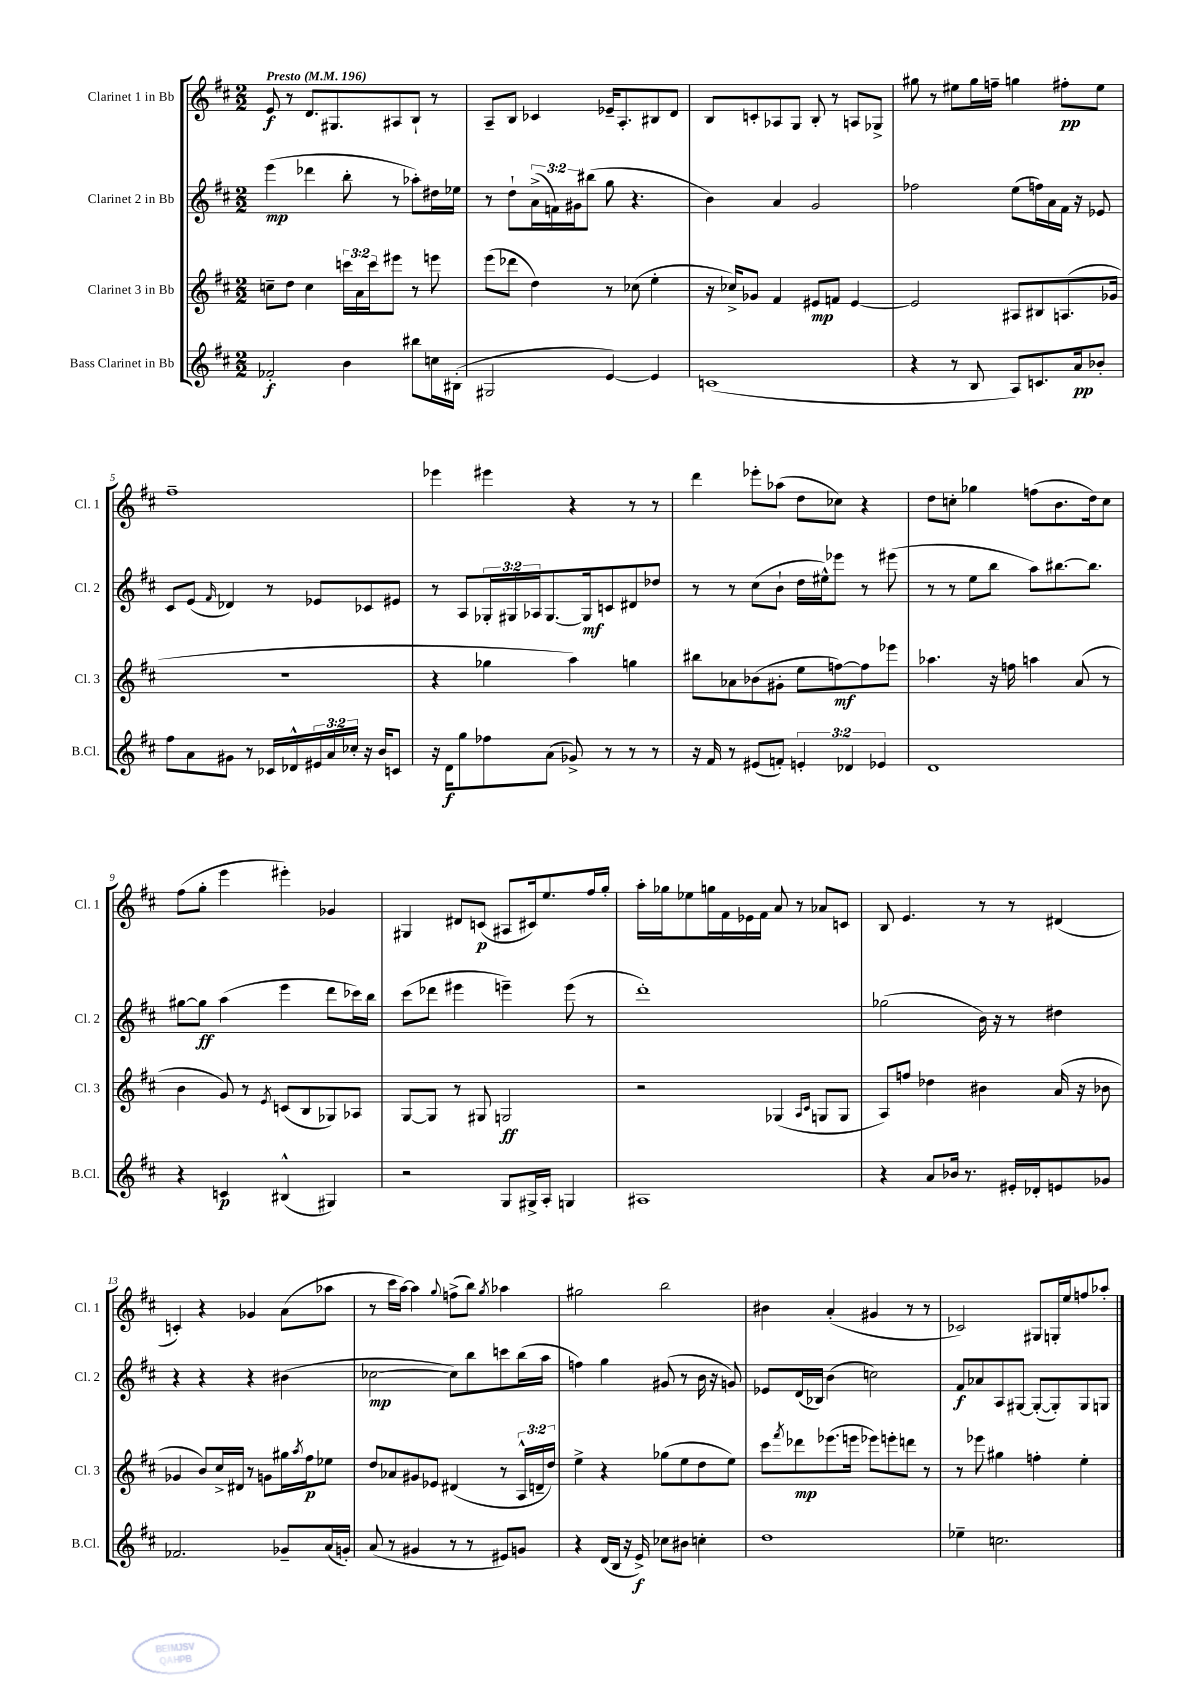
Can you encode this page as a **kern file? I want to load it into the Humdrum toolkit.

**kern	**kern	**kern	**kern
*staff4	*staff3	*staff2	*staff1
*clefG2	*clefG2	*clefG2	*clefG2
*k[f#c#]	*k[f#c#]	*k[f#c#]	*k[f#c#]
*M2/2	*M2/2	*M2/2	*M2/2
*MM196	*MM196	*MM196	*MM196
2f-'/	8cc~\L	(4eee\	8e/
.	8dd\J	.	8r
.	4cc\	4ddd-\	8.d/L
.	.	.	8.G#/
4b\	24ccc\LL	8bb'\	.
.	24a\	.	.
.	24ccc\J	.	.
.	8eee#\J	8r	8A#/
8bb#\L	8r	8aa-'\L)	8B`/J
16cc\L	8eee\	16dd#\L	8r
(16B#'\JJ	.	16ee-\JJ	.
=	=	=	=
2G#/	(8eee\L	8r	8A~/L
.	8ddd-\J	8dd`\L	8B/J
.	4dd\)	(24a^\L	4c-/
.	.	24f\)	.
.	.	24g#\J	.
.	.	(8bb#\J	.
[4e/)	8r	8gg\	16e-~/LK
.	.	.	8.A'/
.	(8cc-\	4.r	.
4e/]	4ee'\	.	8B#/
.	.	.	8d/J
=	=	=	=
(1c	16r	4b\)	8B/L
.	16cc-^/LK)	.	.
.	8g-/J	.	8c'/
.	4f#/	4a/	8A-/
.	.	.	8G/J
.	8e#/L	2g/	8B'/
.	8f/J	.	8r
.	[4e#/	.	8A/L
.	.	.	8G-^/J
=	=	=	=
4r	2e#/]	2ff-\	8gg#\
.	.	.	8r
8r	.	.	8ee#\L
8B/	.	.	16gg#\L
.	.	.	16ff~\JJ
8A/L)	8A#/L	(8ee\L	4gg\
8.c/	8B#/	16ff\L)	.
.	.	16a\	.
.	(8.A/	16f#\JJ	8ff#'\L
16a/k	.	16r	.
8b-'/J	.	8e-/	8ee#\J
.	16g-/Jk	.	.
=	=	=	=
8ff#\L	1r	8c#/L	1ff#~
8a\	.	(8e/J	.
.	.	16qqf#/	.
8g#\J	.	4d-/)	.
8r	.	.	.
16c-/LL	.	8r	.
16d-^^/	.	.	.
24e#/	.	8e-/L	.
24a/	.	.	.
24cc-'/JJ	.	.	.
16r	.	8c-/	.
16b/LK	.	.	.
8c/J	.	8e#/J	.
=	=	=	=
16r	4r	8r	4eee-\
16d\LK	.	.	.
8gg\	.	8A/L	.
8ff-\	4gg-\	24G-'/L	4eee#\
.	.	24G#/	.
.	.	24A-/J	.
(8a\J	.	[8.G#/	.
8g-^/)	4aa\)	.	4r
.	.	16G#/]k	.
8r	.	8c/	.
8r	4gg\	8d#/	8r
8r	.	8dd-/J	8r
=	=	=	=
16r	8bb#\L	8r	4ddd\
16f#/	.	.	.
8r	8a-\	8r	.
(8e#/L	(8b-\	(8cc#\L	8eee-'\L
8f'/J)	8g#'\J	8b`\J	(8aa-\J
6e'/	8ee\L	16dd\LL	8dd\L
.	.	16ee#^^\J)	.
.	[8ff\)	8eee-\J	8cc-\J)
6d-/	.	.	.
.	8ff\]	8r	4r
6e-/	.	.	.
.	8eee-\J	(8eee#\	.
=	=	=	=
1d	4.aa-\	8r	8dd\L
.	.	8r	8cc'\J
.	.	8ee\L	4gg-\
.	16r	8bb\J	.
.	16ff\	.	.
.	4aa\	8aa\L)	(8ff\L
.	.	[8.bb#\	8.b\
.	(8a/	.	.
.	.	8.bb#\]J	16dd\k)
.	8r	.	8cc\J
=	=	=	=
4r	4b\	[8gg#\L	(8ff#\L
.	.	8gg#\]J	8gg'\J
4c/	8g/)	(4aa\	4eee\
.	8r	.	.
.	8qe/	.	.
(4B#^^/	(8c/L	4eee\	4eee#'\)
.	8B/	.	.
4G#/)	8G-/)	8ddd\L	4g-/
.	8A-/J	16ccc-\L)	.
.	.	16bb\JJ	.
=	=	=	=
2r	[8G/L	(8ccc#\L	4G#/
.	8G/]J	8ddd-\J	.
.	8r	4eee#\	8d#/L
.	8G#/	.	(8c/J
8G/L	2G/	4eee~\)	8A#/L
16G#^/L	.	.	16c#/k)
16A'/JJ	.	.	8.ee/
4G/	.	(8eee\	.
.	.	8r	16ff#/L
.	.	.	16gg'/JJ
=	=	=	=
1A#	2r	1ddd')	16aa'\LL
.	.	.	16gg-\J
.	.	.	8ee-\
.	.	.	16gg\L
.	.	.	16f#\
.	.	.	16e-\
.	.	.	16f#\JJ
.	(4G-/	.	8a/
.	.	.	8r
.	16qqA/LL	.	.
.	16qqc#/JJ	.	.
.	8G/L	.	8a-/L
.	8G/J	.	8c/J
=	=	=	=
4r	8A/L)	(2gg-\	8B/
.	8ff/J	.	4.e/
8a/L	4dd-\	.	.
16b-/Jk	.	.	.
8.r	.	.	.
.	4b#\	16b\)	8r
.	.	16r	.
16e#'/LL	.	8r	8r
16d-'/J	.	.	.
8e/	(16a/	4dd#\	(4d#/
.	16r	.	.
8g-/J	8b-\	.	.
=	=	=	=
2.f-/	4g-/	4r	4c'/)
.	8b/L)	4r	4r
.	16cc#^/L	.	.
.	16d#/JJ	.	.
.	8r	4r	4g-/
.	8g\L	.	.
8g-~/L	16gg#\L	(4b#\	(8a\L
.	8qaa/	.	.
.	16ff#\J	.	.
(16a/L	8ee-\J	.	8aa-\J
16g'/JJ)	.	.	.
=	=	=	=
(8a/	8dd/L	[2cc-\	8r
8r	8a-/	.	16ccc#\LL
.	.	.	[16aa\JJ)
4g#/	8g#/	.	4aa\]
.	8e-/J	.	.
.	.	.	8qqgg/
8r	(4d#/	8cc-\]L)	(8ff^\L
8r	.	8bb\	8bb\J)
.	.	.	8qgg/
8e#/L)	8r	8ccc\	4aa-\
8g/J	24A^^/LL	(16bb\L	.
.	24d~/	.	.
.	.	16aa\JJ	.
.	24dd/JJ)	.	.
=	=	=	=
4r	4ee^\	4ff\)	2gg#\
(16d/LL	4r	4gg\	.
16B/JJ	.	.	.
16r	.	.	.
16e^/)	.	.	.
8cc-\L	(8gg-\L	(8g#/	2bb\
8b#\J	8ee\	8r	.
4cc'\	8dd\	16b\	.
.	.	16r	.
.	8ee\J)	8g/)	.
=	=	=	=
1dd	8ccc#\L	8e-/L	4b#\
.	8qfff#/	.	.
.	8ddd-\	(16d/L	.
.	.	16B-/JJ)	.
.	(8.eee-\	(4b\	(4a'/
.	16eee\Jk	.	.
.	8eee-\L)	2cc\)	4g#/
.	8eee'\	.	.
.	8ddd\J	.	8r
.	8r	.	8r
=	=	=	=
4ee-~\	8r	8f#/L	2c-/)
.	8eee-\	8a-/	.
2.cc\	4gg#\	8A/	.
.	.	[8G#/J	.
.	4ff'\	(8G#'/_L	8G#/L
.	.	8G#'/])	16G'/L
.	.	.	16ee/J
.	4ee'\	8G#/	8ff/
.	.	8G/J	8aa-'/J
==	==	==	==
*-	*-	*-	*-
